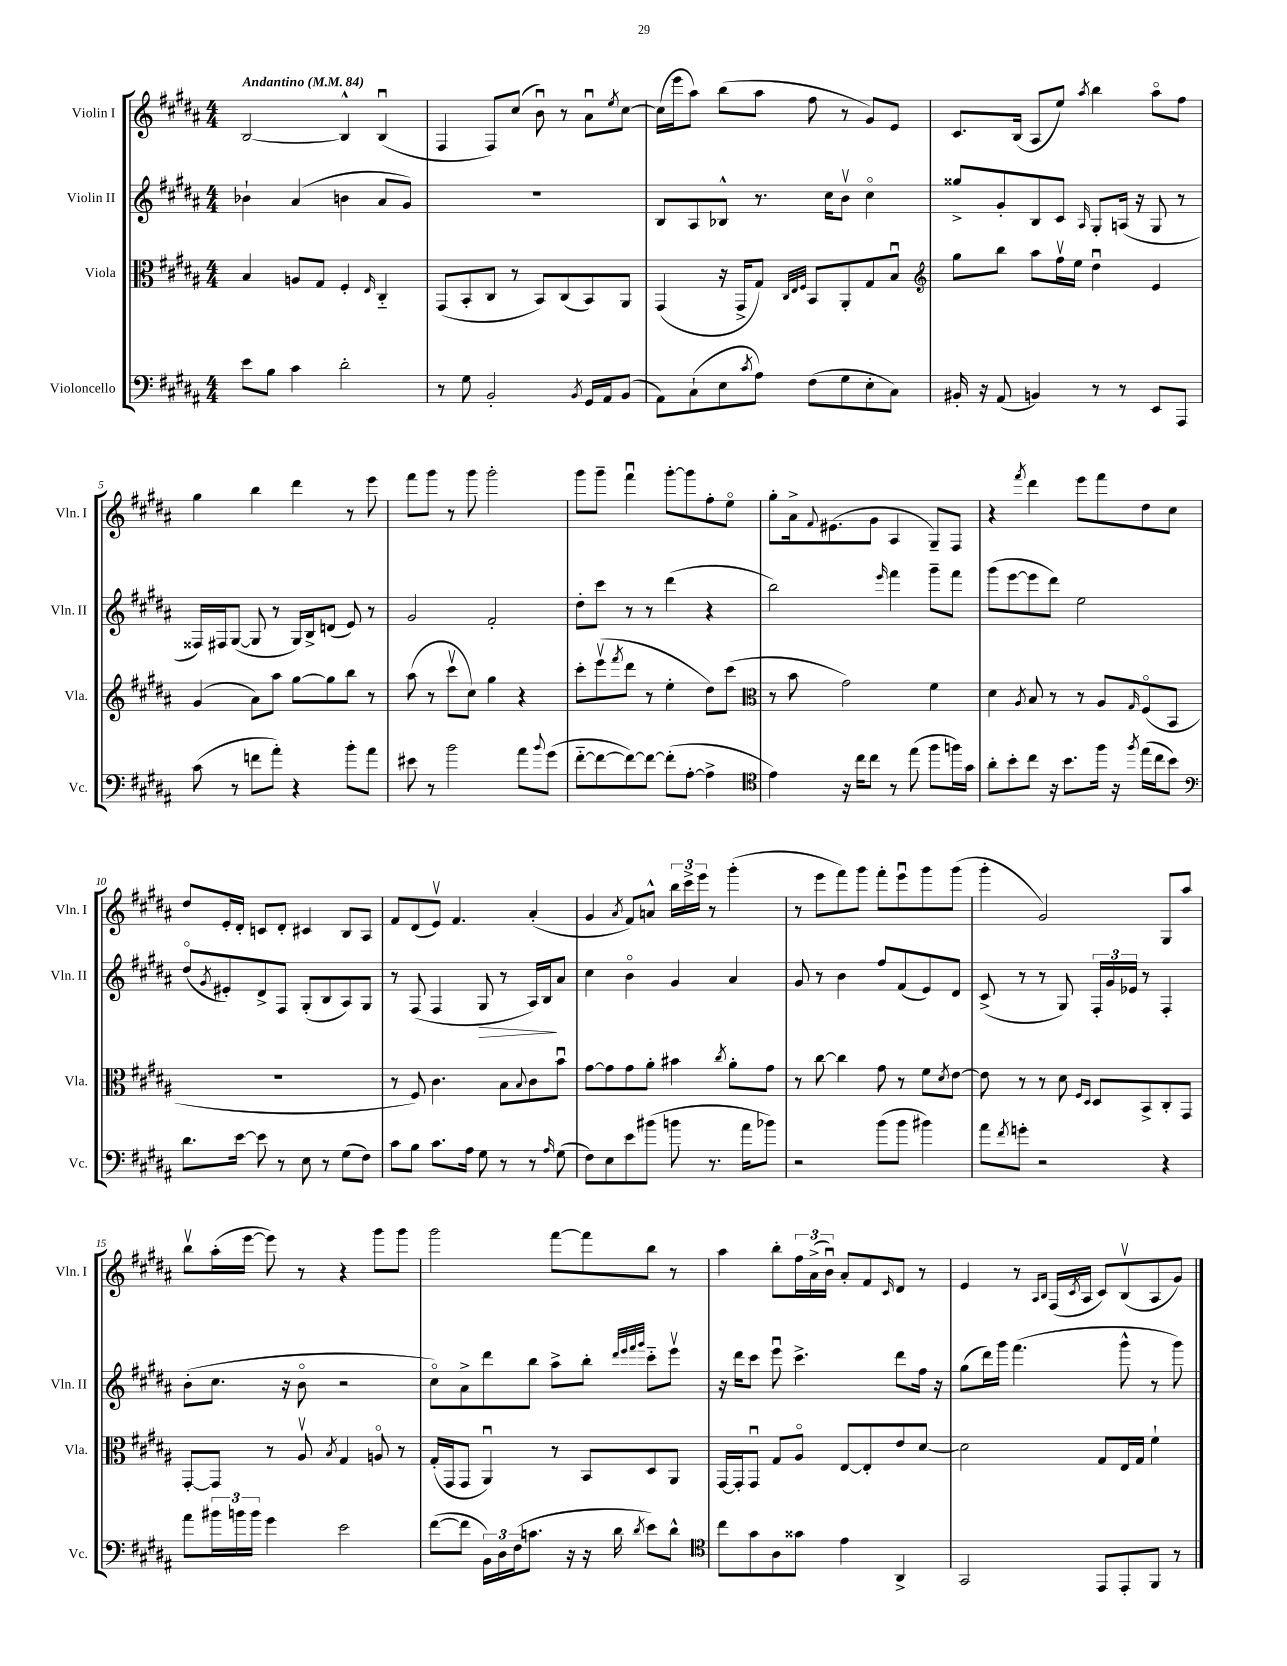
<<
\new StaffGroup <<
\new Staff = "s0" \with { instrumentName = "Violin I" shortInstrumentName = "Vln. I" } {
    \clef treble \key b \major \numericTimeSignature \time 4/4 \tempo "Andantino" 4 = 84
    b2~ b4-^ b4\downbow( |
    fis4 fis8) cis''8( b'8\downbow) r8 ais'8\downbow \acciaccatura { e''8 } cis''8~ |
    cis''16( e'''16 ais''8) b''8( ais''8 fis''8 r8 gis'8) e'8 |
    cis'8. b16( ais8 e''8) \acciaccatura { ais''8 } b''4 ais''8\flageolet fis''8 |
    gis''4 b''4 dis'''4 r8 e'''8 |
    fis'''8 gis'''8 r8 gis'''8 gis'''2-. |
    gis'''8 gis'''8-- fis'''4\downbow gis'''8~-. gis'''8 fis''8-. e''8\flageolet |
    gis''8-. ais'16-> \appoggiatura { fis'8 } eis'8.( gis'8 ais4 gis8--) fis8 |
    r4 \acciaccatura { fis'''8 } dis'''4 e'''8 fis'''8 dis''8 cis''8 |
    dis''8 e'16-. dis'16-. c'8 dis'8-. cis'4 b8 ais8 |
    fis'8 dis'8( e'8\upbow) fis'4. ais'4-.( |
    gis'4 \acciaccatura { ais'8 } fis'8) a'8-^ \tuplet 3/2 { b''16 cis'''16-> e'''16 } r8 gis'''4-.( |
    r8 e'''8 fis'''8) gis'''8 fis'''8-. e'''8\downbow gis'''8 gis'''8( |
    gis'''4-. gis'2) gis8 ais''8 |
    b''8\upbow ais''16-.( e'''16~ e'''8) r8 r4 gis'''8 gis'''8 |
    gis'''2 fis'''8~ fis'''8 b''8 r8 |
    ais''4 b''8-. \tuplet 3/2 { fis''16 ais'16->( b'16\downbow) } ais'8-. fis'8 \grace { cis'16 } dis'8 r8 |
    e'4 r8 \grace { ais16 b16 } fis16( \acciaccatura { cis'8 } ais16 cis'8) b8\upbow( ais8 gis'8) \bar "|." |
}
\new Staff = "s1" \with { instrumentName = "Violin II" shortInstrumentName = "Vln. II" } {
    \clef treble \key b \major \numericTimeSignature \time 4/4
    bes'4-! ais'4( b'4 ais'8 gis'8) |
    R1 |
    b8 ais8 bes8-^ r8. cis''16 b'8\upbow cis''4\flageolet |
    gisis''8-> gis'8-. b8 cis'8 \grace { ais16 } gis8-. a16( r16 gis8 r8 |
    fisis16) fis16 gis8~( gis8 r8 gis16) b16-> d'8( e'8) r8 |
    gis'2 fis'2-. |
    dis''8-. cis'''8 r8 r8 dis'''4( r4 |
    b''2) \grace { e'''16 } fis'''4 gis'''8-- fis'''8 |
    gis'''8( e'''8~ e'''8 dis'''8) e''2 |
    dis''8\flageolet( \acciaccatura { gis'8 } eis'8-.) dis'8-> fis8 gis8-.( b8 ais8) gis8 |
    r8 fis8( fis4 gis8\> r8 ais16) b16\! ais'8 |
    cis''4 b'4\flageolet gis'4 ais'4 |
    gis'8 r8 b'4 fis''8 fis'8( e'8) dis'8 |
    cis'8->( r8 r8 gis8) \tuplet 3/2 { fis16-. gis'16 ees'16 } r8 fis4-. |
    b'8-.( cis''8. r16 b'8\flageolet r2 |
    cis''8\flageolet) ais'8-> dis'''8 b''8 ais''8-> b''8-. \grace { dis'''32 e'''32 fis'''32 gis'''32 } cis'''8-_ e'''8\upbow |
    r16 dis'''16 cis'''8 e'''8\downbow cis'''4.-> dis'''8 fis''16 r16 |
    gis''8( dis'''16) gis'''16 fis'''4.( gis'''8-^ r8 gis'''8) \bar "|." |
}
\new Staff = "s2" \with { instrumentName = "Viola" shortInstrumentName = "Vla." } {
    \clef alto \key b \major \numericTimeSignature \time 4/4
    b4 a8 gis8 fis4-. \grace { e16 } cis4-_ |
    gis,8( b,8-. cis8 r8 b,8) cis8( b,8) ais,8 |
    gis,4( r16 gis,16-> gis8) \grace { cis32 e32 fis32 } b,8 ais,8-. gis8 b8\downbow |
    \clef treble gis''8 b''8 ais''8 fis''16\upbow e''16 dis''4\downbow e'4 |
    gis'4( ais'8) ais''8 gis''8~ gis''8 b''8 r8 |
    ais''8( r8 cis'''8\upbow cis''8) gis''4 r4 |
    cis'''8-. e'''8\upbow( \acciaccatura { fis'''8 } dis'''8 r8 e''4-. dis''8) cis'''8( |
    \clef alto r8 b'8 gis'2) fis'4 |
    dis'4 \acciaccatura { ais8 } b8 r8 r8 ais8 \grace { gis16 } fis8\flageolet( b,8 |
    R1 |
    r8 fis8) cis'4. b8 \appoggiatura { b8 } cis'8 b'8\downbow |
    gis'8~ gis'8 gis'8 ais'8-. bis'4 \acciaccatura { cis''8 } ais'8-. gis'8 |
    r8 cis''8~ cis''4 gis'8 r8 fis'8 \acciaccatura { dis'8 } e'8~ |
    e'8 r8 r8 dis'8 \grace { fis16 dis16 } dis8 b,8-> cis8-. gis,8 |
    gis,8~-. gis,8 r8 ais8\upbow \acciaccatura { b8 } gis4 a8\flageolet r8 |
    gis16-.( gis,16 gis,8 ais,4\downbow) r8 b,8 dis8 ais,8 |
    gis,16~ gis,16-. gis,8\downbow gis8 ais8\flageolet e8~ e8-. e'8 dis'8~ |
    dis'2 gis8 e16 gis16 fis'4-! \bar "|." |
}
\new Staff = "s3" \with { instrumentName = "Violoncello" shortInstrumentName = "Vc." } {
    \clef bass \key b \major \numericTimeSignature \time 4/4
    e'8 b8 cis'4 dis'2-. |
    r8 gis8 b,2-. \acciaccatura { b,8 } gis,16 ais,16 b,8( |
    ais,8) cis8-!( e8 \acciaccatura { cis'8 } ais8) fis8( gis8 e8-. cis8) |
    bis,16-. r16 ais,8( b,4) r8 r8 e,8 ais,,8 |
    cis'8( r8 f'8 ais'8-.) r4 b'8-. ais'8 |
    eis'8 r8 b'2 ais'8 \appoggiatura { b'8 } gis'8( |
    fis'8~-_ fis'8~ fis'8~) fis'8~ fis'8-.( ais8~-. ais4-> |
    \clef tenor e'4) r16 cis''16 cis''8 r8 e''8( fis''8 f''16) gis'16 |
    ais'8-. b'8-. cis''8 r16 b'8. fis''16 r16 \acciaccatura { fis''8 } e''16( cis''16 b'8) |
    \clef bass dis'8. e'16~ e'8 r8 e8 r8 gis8( fis8) |
    cis'8 b8 cis'8. ais16 gis8 r8 r8 \grace { ais16 } gis8( |
    fis8) e8 e'8 bis'8( b'8 r8. ais'16 bes'8) |
    r2 b'8( b'8 bis'4) |
    ais'8 \acciaccatura { fis'8 } g'8-. r2 r4 |
    ais'8 \tuplet 3/2 { bis'16 b'16 b'16 } gis'4 e'2 |
    fis'8~( fis'8 \tuplet 3/2 { b,16) dis16 fis16( } c'8. r16 r16 dis'16 \acciaccatura { dis'8 } e'8) dis'8-^ |
    \clef tenor cis''8 gis'8 ais8 gisis'8 e'4 ais,4-> |
    gis,2 e,8 e,8-. fis,8 r8 \bar "|." |
}
>>
>>
